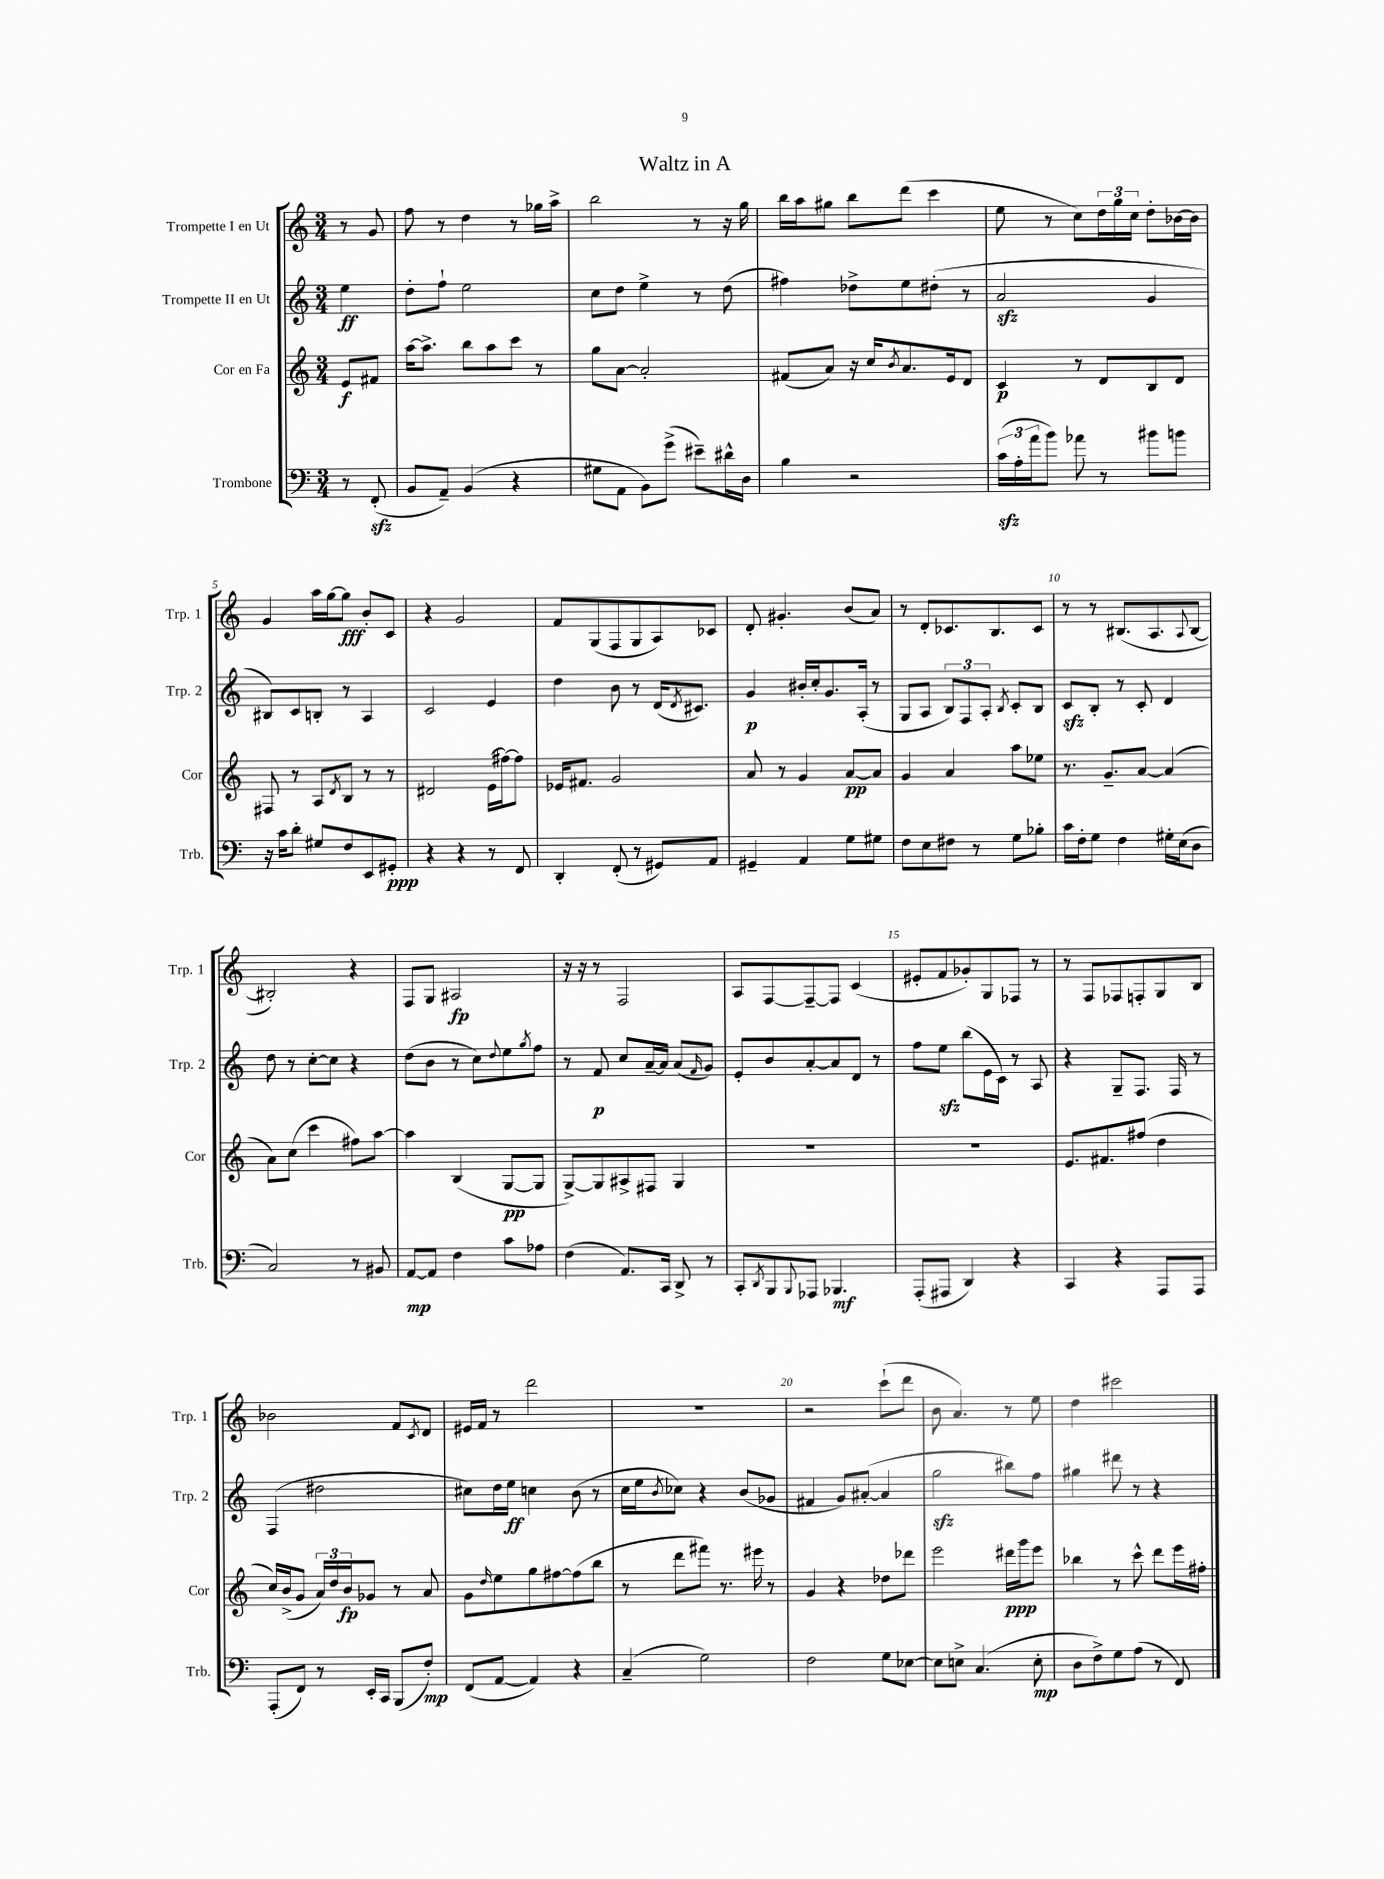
\header { title = "Waltz in A" }
<<
\new StaffGroup <<
\new Staff = "s0" \with { instrumentName = "Trompette I en Ut" shortInstrumentName = "Trp. 1" } {
    \clef treble \key c \major \numericTimeSignature \time 3/4 \partial 4
    r8 g'8 |
    f''8 r8 d''4 r8 ges''16 a''16-> |
    b''2 r8 r16 g''16 |
    b''16 a''16 gis''8 b''8 d'''8( c'''4 |
    e''8 r8 c''8) \tuplet 3/2 { d''16 g''16 c''16 } d''8-. bes'16~ bes'16 |
    g'4 a''16 g''16~ g''8\fff b'8-. c'8 |
    r4 g'2 |
    f'8 g8( f8 g8 a8) ces'8 |
    d'8-. gis'4.-. b'8( a'8) |
    r8 d'8-. ces'8. b8. ces'8 |
    r8 r8 bis8.( a8. \appoggiatura { a8 } bis8~ |
    bis2-.) r4 |
    f8 g8 ais2\fp |
    r16 r16 r8 f2 |
    a8 f8~ f8~-- f8 c'4( |
    eis'8-. f'8 ges'8-.) g8 fes8 r8 |
    r8 f8 fes8 f8-. g8 b8 |
    bes'2 f'8 \acciaccatura { c'8 } d'8 |
    eis'16 f'16 r8 d'''2 |
    R2. |
    r2 c'''8-!( d'''8 |
    b'8 a'4.) r8 e''8 |
    d''4 cis'''2 \bar "|." |
}
\new Staff = "s1" \with { instrumentName = "Trompette II en Ut" shortInstrumentName = "Trp. 2" } {
    \clef treble \key c \major \numericTimeSignature \time 3/4 \partial 4
    e''4\ff |
    d''8-. f''8-! e''2 |
    c''8 d''8 e''4-> r8 d''8( |
    fis''4) des''8-> e''8 dis''8-.( r8 |
    a'2\sfz g'4 |
    bis8) c'8 b8-. r8 a4 |
    c'2 e'4 |
    d''4 b'8 r8 d'16( \acciaccatura { d'8 } cis'8.) |
    g'4\p bis'16-. c''16-. g'8. a16-.( r8 |
    g8 a8 \tuplet 3/2 { b8) f8 a8-. } \acciaccatura { b8 } c'8-. b8 |
    c'8\sfz b8-. r8 c'8-. d'4 |
    d''8 r8 c''8~-. c''8 r4 |
    d''8( b'8 r8 c''8) \appoggiatura { d''8 } e''8 \acciaccatura { g''8 } f''8 |
    r8 f'8\p c''8 a'16~-- a'16 a'8( \grace { f'16 } g'8) |
    e'8-. b'8 a'8~-. a'8 d'8 r8 |
    f''8 e''8\sfz b''8( e'16 c'16) r8 a8 |
    r4 g8-- f8. f16 r8 |
    f4( dis''2 |
    cis''8) d''16 e''16\ff c''4 b'8( r8 |
    c''16 e''16 \acciaccatura { b'8 } ces''8) r4 b'8( ges'8 |
    fis'4 g'8) ais'8~-.( ais'4 |
    g''2\sfz bis''8) f''8 |
    gis''4 dis'''8 r8 r4 \bar "|." |
}
\new Staff = "s2" \with { instrumentName = "Cor en Fa" shortInstrumentName = "Cor" } {
    \clef treble \key c \major \numericTimeSignature \time 3/4 \partial 4
    e'8\f fis'8 |
    a''16~ a''8.-> b''8 a''8 c'''8 r8 |
    g''8 a'8~ a'2-. |
    fis'8( a'8) r16 c''16 \acciaccatura { b'8 } a'8. e'16 d'8 |
    c'4\p r8 d'8 b8 d'8 |
    fis8 r8 a8 \acciaccatura { d'8 } b8 r8 r8 |
    dis'2 e'16( fis''16~) fis''8 |
    ees'16 fis'8. g'2 |
    a'8 r8 g'4 a'8~\pp a'8 |
    g'4 a'4 a''8 ees''8 |
    r8. g'8.-- a'8~ a'4( |
    a'8) c''8( c'''4 fis''8) a''8~ |
    a''4 b4( g8~\pp g8 |
    g8~->) g8 ais8-> fis8 g4 |
    R2. |
    R2. |
    e'8. fis'8. fis''8( d''4 |
    c''16) b'16->( g'8 \tuplet 3/2 { a'16) d''16 b'16\fp } ges'8 r8 a'8 |
    g'8 \grace { d''16 } e''8 g''8 fis''8~ fis''8( b''8 |
    r8 d'''8 fis'''8) r8. eis'''16 r8 |
    g'4 r4 des''8 des'''8 |
    e'''2 dis'''16\ppp g'''16 e'''8 |
    bes''4 r8 c'''8-^ d'''8 e'''16 fis''16-. \bar "|." |
}
\new Staff = "s3" \with { instrumentName = "Trombone" shortInstrumentName = "Trb." } {
    \clef bass \key c \major \numericTimeSignature \time 3/4 \partial 4
    r8 f,8-.\sfz( |
    b,8 a,8--) b,4( r4 |
    gis8 a,8 b,8) g'8->( eis'8--) dis'16-^ d16 |
    b4 r2 |
    \tuplet 3/2 { c'16\sfz( a16-. a'16 } b'8) aes'8 r8 bis'8 b'8 |
    r16 c'16 d'8-. gis8 f8 e,8 gis,8-.\ppp |
    r4 r4 r8 f,8 |
    d,4-. f,8-.( r8 gis,8) a,8 |
    gis,4-- a,4 g8 gis8 |
    f8 e8 fis8 r8 g8 bes8-. |
    c'16 f16-. g8 f4 gis16-. e16( d8 |
    c2) r8 bis,8 |
    a,8~\mp a,8 f4 c'8 aes8 |
    f4( a,8.) c,16 d,8-> r8 |
    c,8-. \acciaccatura { d,8 } b,,8 \appoggiatura { b,,8 } aes,,8 bes,,4.\mf |
    a,,8-.( ais,,8 d,4) r4 |
    c,4 r4 a,,8 a,,8 |
    a,,8-.( f,8) r8 e,16-. c,16 b,,8( f8-.\mp) |
    f,8( a,8~ a,4) r4 |
    c4--( g2) |
    f2 g8 ees8~ |
    ees8 e8-> c4.( e8-.\mp |
    d8 f8->) g8 a8( r8 f,8) \bar "|." |
}
>>
>>
\layout { \context { \Score \override BarNumber.break-visibility = ##(#f #t #t) barNumberVisibility = #(every-nth-bar-number-visible 5) } }
